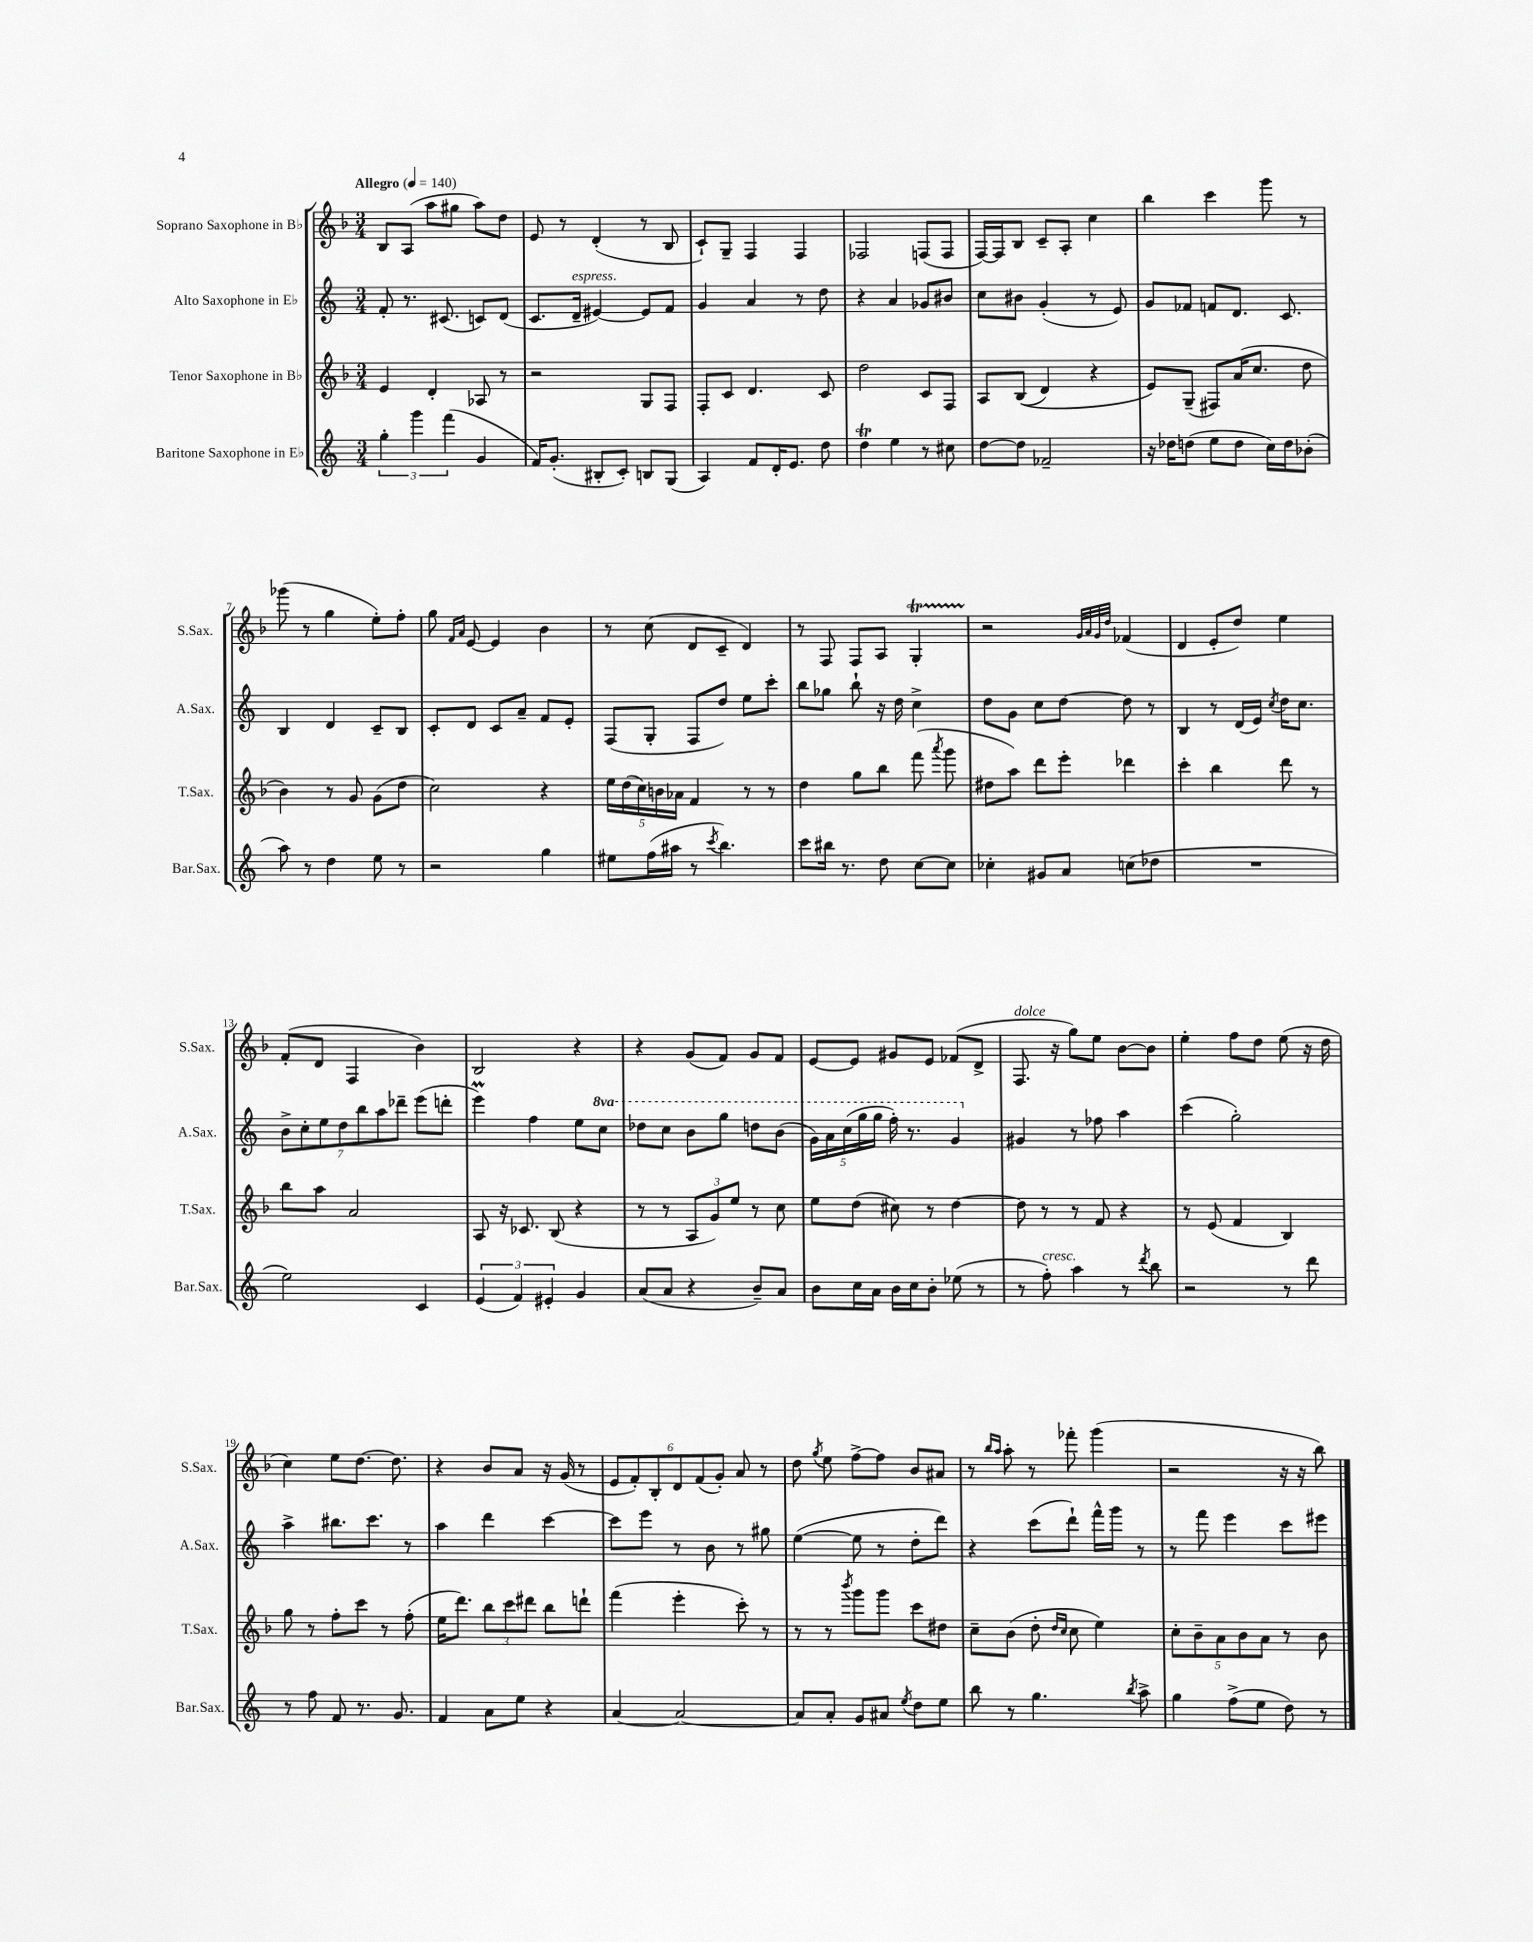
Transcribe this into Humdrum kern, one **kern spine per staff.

**kern	**kern	**kern	**kern
*staff4	*staff3	*staff2	*staff1
*clefG2	*clefG2	*clefG2	*clefG2
*k[]	*k[b-]	*k[]	*k[b-]
*M3/4	*M3/4	*M3/4	*M3/4
*MM140	*MM140	*MM140	*MM140
6gg'	4e	8f'	8B-
.	.	8.r	(8A
6ggg	.	.	.
.	4d'	.	8aa
.	.	(8.c#	.
(6fff	.	.	.
.	.	.	8gg#
4g	8A-	8c)	8aa)
.	8r	(8d	8dd
=	=	=	=
16f)	2r	8.c	8e
(8.g'	.	.	.
.	.	.	8r
.	.	16d~	.
8B#'	.	[4e#)	(4d'
8c')	.	.	.
8B	8G	8e#]	8r
(8G	8F	8f	8B-
=	=	=	=
4A)	8F'	4g	8c`)
.	8c	.	8G~
8f	4.d	4a	4F
16d'	.	.	.
8.e	.	.	.
.	.	8r	4F
8dd	8c	8dd	.
=	=	=	=
4dd	2dd	4r	2F-
4ee	.	4a	.
8r	8c	8g-	(8F
8cc#	8F	8b#	8F
=	=	=	=
[8dd	8A	8cc	[16F)
.	.	.	16F]
8dd]	&((8B-	8b#	8B-
2f-~	4d)	(4g'	8c~
.	.	.	8A'
.	4r	8r	4cc
.	.	8e)	.
=	=	=	=
16r	8e&)	8g	4bb-
16dd-	.	.	.
(8dd	(8G~	8f-	.
8ee	8F#)	8f	4ccc
8dd	(16a	8.d	.
.	8.cc	.	.
16cc)	.	.	8ggg
16dd	.	8.c	.
(8b-'	8dd	.	8r
=	=	=	=
8aa)	4b-)	4B	(8ggg-
8r	.	.	8r
4dd	8r	4d	4gg
.	8g	.	.
8ee	(8g	8c~	8ee')
8r	8dd	8B	8ff'
=	=	=	=
2r	2cc)	8c'	8gg
.	.	.	16qqf
.	.	.	16qqa
.	.	8d	[8e
.	.	8c	4e]
.	.	8a~	.
4gg	4r	8f	4b-
.	.	8e'	.
=	=	=	=
8ee#	20ee	(8F	8r
.	(20dd	.	.
.	20cc)	.	.
(16ff	.	8G'	(8cc
.	20b	.	.
16aa#	.	.	.
.	20a-	.	.
8r	4f	8F	8d
8qccc	.	.	.
4.bb)	.	8dd)	8c~
.	8r	8ee	4d)
.	8r	8ccc'	.
=	=	=	=
8ccc	4dd	8bb	8r
16bb#	.	8gg-	8F
8.r	.	.	.
.	8gg	8bb`	8F
8dd	8bb-	16r	8A
.	.	16dd	.
[8cc	(8fff	4cc^	4G'
.	8qaaa	.	.
8cc]	8ggg	.	.
=	=	=	=
4cc-'	8dd#	8dd	2r
.	8aa)	8g	.
8g#	8ddd	8cc	.
8a	8eee'	[8dd	.
.	.	.	32qqg
.	.	.	32qqa
.	.	.	32qqg
.	.	.	32qqdd
(8cc	4ddd-	8dd]	(4f-
8dd-	.	8r	.
=	=	=	=
2.r	4ccc'	4B	4d
.	4bb-	8r	8e'
.	.	(16d	8dd)
.	.	16e)	.
.	.	8qcc	.
.	8ddd	16dd	4ee
.	.	8.cc	.
.	8r	.	.
=	=	=	=
2ee)	8bb-	14b^	(8f'
.	.	14cc'	.
.	8aa	.	8d
.	.	14ee	.
.	.	14dd	.
.	2a	.	4F
.	.	14bb	.
.	.	14aa	.
.	.	14ddd-~	.
4c	.	(8eee	4b-)
.	.	8ddd'	.
=	=	=	=
(6e	8A	4eee)	2B-
.	16r	.	.
6f)	.	.	.
.	8.c-	.	.
.	.	4ff	.
6e#'	.	.	.
.	(8B-	.	.
4g	4r	8ee	4r
.	.	8ccc	.
=	=	=	=
(8a	8r	8ddd-	4r
8a	8r	8ccc	.
4r	12A	8bb	(8g
.	12g)	.	.
.	.	8ggg	8f)
.	12ee	.	.
8b~)	8r	8ddd	8g
8a	8cc	(8bb	8f
=	=	=	=
8b	8ee	20gg)	[8e
.	.	20aa	.
.	.	(20ccc	.
16cc	(8dd	.	8e]
.	.	20ggg	.
16a	.	.	.
.	.	20ggg	.
16b	8cc#)	16fff')	8g#
16cc	.	8.r	.
8b'	8r	.	8e
(8ee-	[4dd	4gg	(8f-
8r	.	.	8d^
=	=	=	=
8r	8dd]	4g#	8.F
8ff')	8r	.	.
.	.	.	16r
4aa	8r	8r	8gg)
.	8f	8ff-	8ee
8r	4r	4aa	[8b-
8qddd	.	.	.
8bb	.	.	8b-]
=	=	=	=
2r	8r	(4ccc	4ee'
.	(8e	.	.
.	4f	2gg')	8ff
.	.	.	8dd
8r	4B-)	.	(8ee
8ddd	.	.	16r
.	.	.	16dd
=	=	=	=
8r	8gg	4aa^	4cc)
8ff	8r	.	.
8f	8ff'	8.bb#	8ee
8.r	8ccc	.	[8.dd
.	.	8.ccc	.
.	8r	.	.
8.g	.	.	8.dd]
.	(8ff'	8r	.
=	=	=	=
4f	16ee	4aa	4r
.	8.ddd)	.	.
8a	12bb-	4ddd	8b-
.	12ccc	.	.
8ee	.	.	8a
.	12ddd#	.	.
4r	8bb-	[4ccc	16r
.	.	.	(16g
.	8ddd`	.	8r
=	=	=	=
[4a	(4fff	8ccc]	12e
.	.	.	12f')
.	.	8eee	.
.	.	.	12B-'
2a_	4eee'	8r	12d
.	.	.	(12f
.	.	8b	.
.	.	.	12g')
.	8ccc')	8r	8a
.	8r	8gg#	8r
=	=	=	=
8a]	8r	([4ee	8dd
.	.	.	8qgg
8a'	8r	.	8ee
.	8qbbb-	.	.
8g	8ggg	8ee]	[8ff^
8a#	8ggg	8r	8ff]
8qee	.	.	.
8dd	8ccc	8dd'	8b-
8ee	8dd#	8ddd)	8a#
=	=	=	=
8bb	8cc~	4r	8r
.	.	.	16qqbb-
.	.	.	16qqaa
8r	(8b-	.	8aa'
4.gg	8dd'	(8ccc	8r
.	16qqdd	.	.
.	16qqcc	.	.
.	8cc	8ddd`)	8fff-'
.	4ee)	16fff^^	(4ggg
.	.	16ggg	.
8qbb	.	.	.
8aa^	.	8r	.
=	=	=	=
4gg	10cc'	8r	2r
.	10b-~	.	.
.	.	8fff	.
.	10a	.	.
(8ff^	.	4eee	.
.	10b-	.	.
8ee	.	.	.
.	10a	.	.
8dd)	8r	8ccc	16r
.	.	.	16r
8r	8b-	8eee#	8bb-)
==	==	==	==
*-	*-	*-	*-
